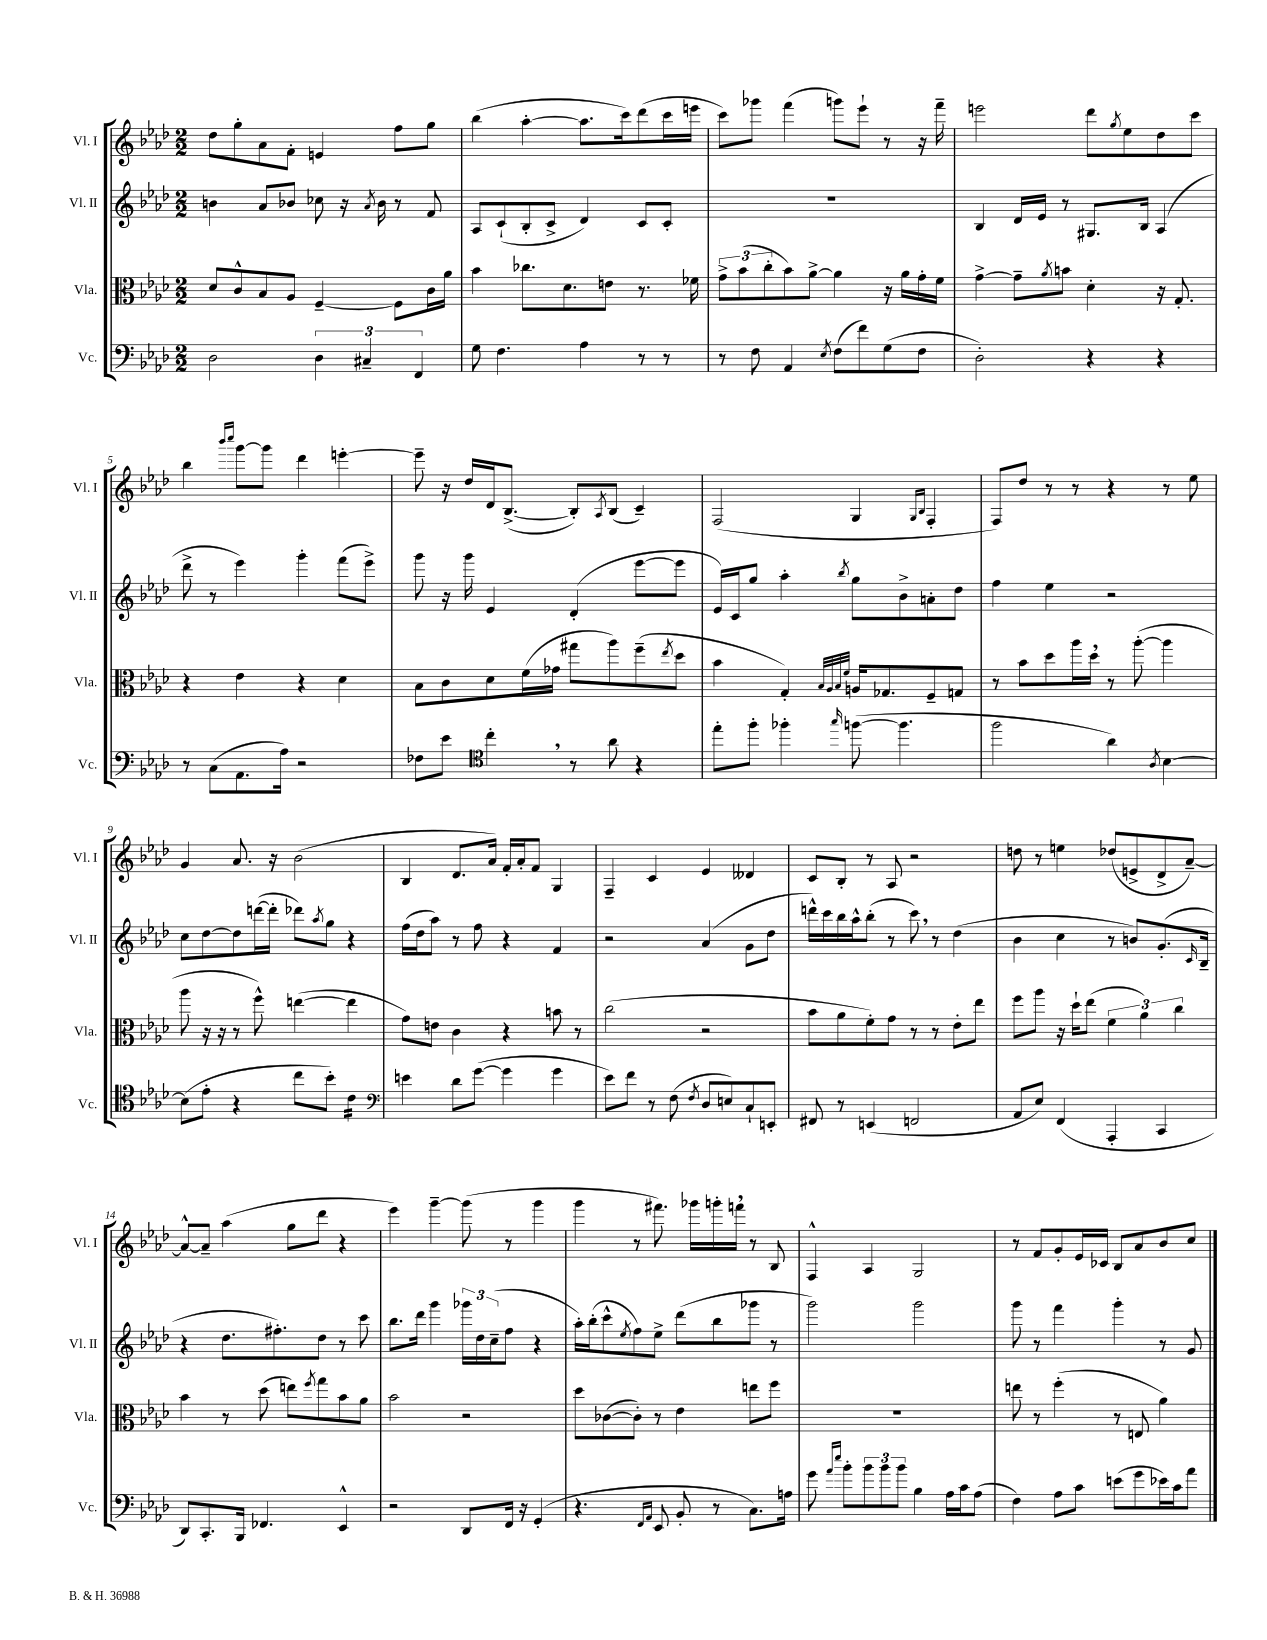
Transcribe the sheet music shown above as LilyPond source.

<<
\new StaffGroup <<
\new Staff = "s0" \with { instrumentName = "Vl. I" shortInstrumentName = "Vl. I" } {
    \clef treble \key aes \major \numericTimeSignature \time 2/2
    des''8 g''8-. aes'8 f'8-. e'4 f''8 g''8 |
    bes''4( aes''4~-. aes''8. c'''16) des'''8( c'''16 e'''16 |
    c'''8) ges'''8 f'''4( g'''8) ees'''8-! r8 r16 f'''16-- |
    e'''2 des'''8 \acciaccatura { g''8 } ees''8 des''8 c'''8 |
    bes''4 \grace { bes'''16 c''''16 } g'''8~ g'''8 des'''4 e'''4~-. |
    e'''8-- r16 des''16 des'16 bes8.~->( bes8-.) \acciaccatura { aes8 } bes8( c'4--) |
    f2( g4 \grace { g16 bes16 } f4-. |
    f8) des''8 r8 r8 r4 r8 ees''8 |
    g'4 aes'8. r16 bes'2( |
    bes4 des'8. aes'16) f'16-. aes'16-. f'8 g4 |
    f4-- c'4 ees'4 deses'4 |
    c'8 bes8-. r8 aes8 r2 |
    d''8 r8 e''4 des''8( e'8-> des'8-> aes'8~--) |
    aes'8~-^ aes'8-- aes''4( g''8 des'''8 r4 |
    ees'''4) g'''4~-- g'''8( r8 g'''4 |
    g'''4 r8 fis'''8.) ges'''16 g'''16-. f'''16 \breathe r8 bes8 |
    f4-^ aes4 g2 |
    r8 f'8 g'8-. ees'16 ces'16 bes8 aes'8 bes'8 c''8 \bar "|." |
}
\new Staff = "s1" \with { instrumentName = "Vl. II" shortInstrumentName = "Vl. II" } {
    \clef treble \key aes \major \numericTimeSignature \time 2/2
    b'4 aes'8 bes'8 ces''8 r16 \acciaccatura { aes'8 } bes'16 r8 f'8 |
    aes8 c'8-!( bes8-. c'8-> des'4) c'8 c'8-. |
    R1 |
    bes4 des'16 ees'16 r8 gis8. bes16 aes4( |
    des'''8-> r8 ees'''4) g'''4-. f'''8( ees'''8->) |
    g'''8 r16 g'''16 ees'4 des'4-.( ees'''8~ ees'''8 |
    ees'16) c'16 g''8 aes''4-. \acciaccatura { bes''8 } g''8 bes'8-> a'8-. des''8 |
    f''4 ees''4 r2 |
    c''8 des''8~ des''8 d'''16~( d'''16-. des'''8) \acciaccatura { aes''8 } g''8 r4 |
    f''16( des''16 aes''8) r8 f''8 r4 f'4 |
    r2 aes'4( g'8 des''8 |
    d'''16-^) c'''16 bes''16 aes''16-^ bes''8-.( r8 c'''8) \breathe r8 des''4( |
    bes'4 c''4 r8 b'8) g'8.-.( \grace { c'16 } bes16-- |
    r4 des''8. fis''8.-.) des''8 r8 c'''8 |
    bes''8. des'''16 g'''4 \tuplet 3/2 { ges'''16 des''16 c''16--( } f''8 r4 |
    aes''16-.) bes''16-.( c'''8-^ \acciaccatura { ees''8 } f''8) ees''8-> des'''8( bes''8 ges'''8 r8 |
    g'''2) g'''2 |
    g'''8 r8 f'''4 g'''4-. r8 g'8 \bar "|." |
}
\new Staff = "s2" \with { instrumentName = "Vla." shortInstrumentName = "Vla." } {
    \clef alto \key aes \major \numericTimeSignature \time 2/2
    des'8 c'8-^ bes8 aes8 f4~-- f8 c'16 aes'16 |
    bes'4 ces''8. des'8. e'8 r8. fes'16 |
    \tuplet 3/2 { g'8-> bes'8( c''8-. } bes'8) aes'8~-> aes'4 r16 aes'16 g'16-. f'16 |
    g'4~-> g'8-- \acciaccatura { aes'8 } b'8 des'4-. r16 g8.-. |
    r4 ees'4 r4 des'4 |
    bes8 c'8 des'8 f'16( ges'16 gis''8 aes''8) f''8--( \acciaccatura { ees''8 } des''8 |
    bes'4 g4-.) \grace { bes32 aes32 bes32 f'32 } a16 ges8. f8-- g8 |
    r8 bes'8 des''8 aes''16 des''16 \breathe r8 aes''8~-.( aes''4 |
    aes''8 r16 r16 r8 f''8-^) e''4~( e''4 |
    g'8) e'8 c'4 r4 b'8 r8 |
    c''2( r2 |
    bes'8 aes'8 f'8-.) g'8 r8 r8 ees'8-. ees''8 |
    f''8 aes''8 r16 des''16-! ees''8( \tuplet 3/2 { f'4 aes'4) c''4 } |
    bes'4 r8 des''8( e''8) \acciaccatura { f''8 } g''8 bes'8 aes'8 |
    bes'2 r2 |
    des''8 ces'8~( ces'8-.) r8 ees'4 e''8 f''8 |
    R1 |
    e''8 r8 f''4-.( r8 e8 aes'4) \bar "|." |
}
\new Staff = "s3" \with { instrumentName = "Vc." shortInstrumentName = "Vc." } {
    \clef bass \key aes \major \numericTimeSignature \time 2/2
    des2 \tuplet 3/2 { des4 cis4-- f,4 } |
    g8 f4. aes4 r8 r8 |
    r8 f8 aes,4 \acciaccatura { ees8 } f8( f'8) g8( f8 |
    des2-.) r4 r4 |
    r8 c8( aes,8. aes16) r2 |
    fes8 ees'8 \clef tenor c''4-. \breathe r8 aes'8 r4 |
    ees''8-. f''8-. fes''4-. \grace { g''16 } f''8~( f''4. |
    f''2 aes'4) \acciaccatura { aes8 } bes4~ |
    bes8( ees'8-. r4 c''8 bes'8-.) \clef bass c'4:16 |
    e'4 des'8 g'8~( g'4 g'4 |
    ees'8) f'8 r8 f8( \acciaccatura { f8 } des8 e8) c8-! e,8-. |
    fis,8 r8 e,4( f,2 |
    aes,8 ees8) f,4( aes,,4-. c,4 |
    des,8) c,8.-. bes,,16 fes,4. ees,4-^ |
    r2 des,8 f,16 r16 g,4-.( |
    r4. \grace { f,16 aes,16 } ees,8 bes,8-. r8 c8.) a16 |
    g'8 \grace { aes'16 ees''16 } bes'8-. \tuplet 3/2 { bes'8 bes'8 bes'8 } bes4 aes16 c'16 aes8( |
    f4) aes8 c'8 e'8( g'8 ees'16) c'16 aes'8 \bar "|." |
}
>>
>>
